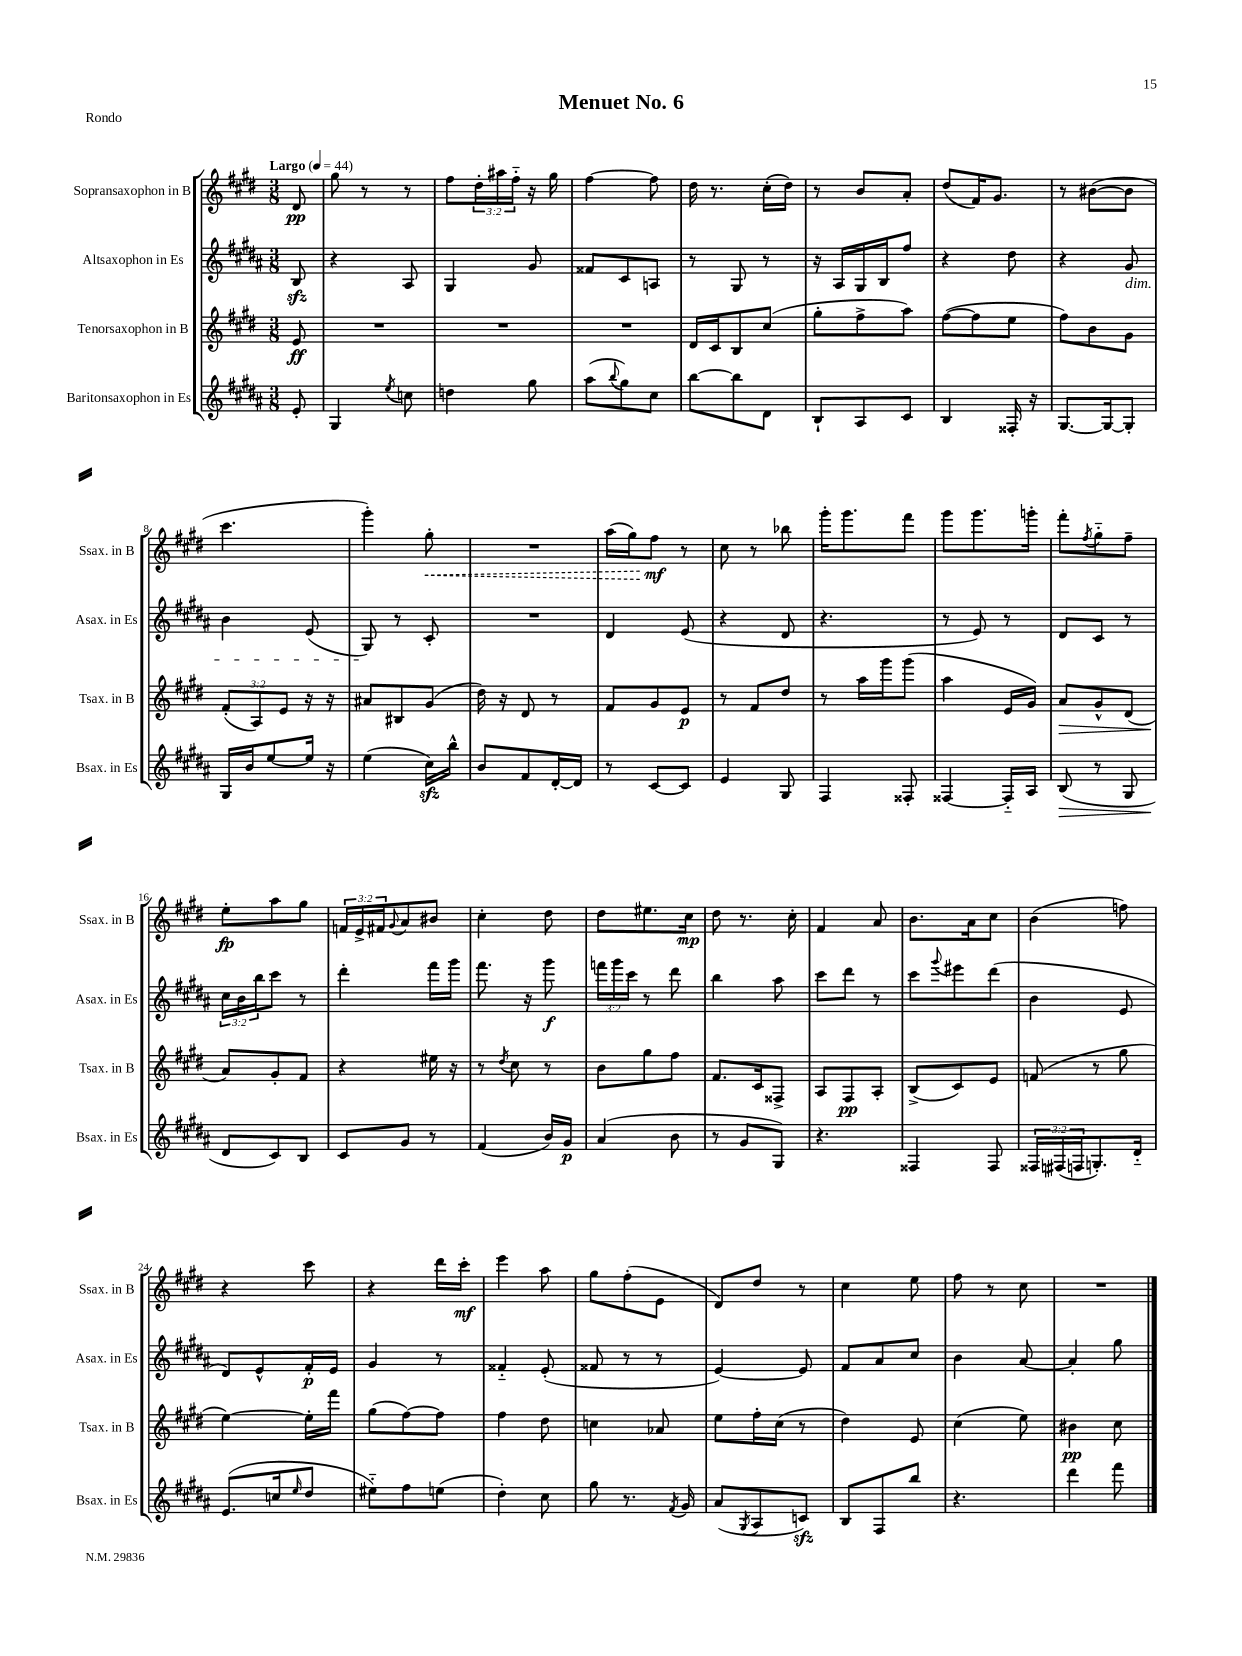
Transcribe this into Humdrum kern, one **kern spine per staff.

**kern	**dynam	**kern	**dynam	**kern	**dynam	**kern	**dynam
*part4	*part4	*part3	*part3	*part2	*part2	*part1	*part1
*staff4	*staff4	*staff3	*staff3	*staff2	*staff2	*staff1	*staff1
*I"Baritonsaxophon in Es	*	*I"Tenorsaxophon in B	*	*I"Altsaxophon in Es	*	*I"Sopransaxophon in B	*
*I'Bsax. in Es	*	*I'Tsax. in B	*	*I'Asax. in Es	*	*I'Ssax. in B	*
*clefG2	*	*clefG2	*	*clefG2	*	*clefG2	*
*k[f#c#g#d#a#]	*	*k[f#c#g#d#]	*	*k[f#c#g#d#a#]	*	*k[f#c#g#d#]	*
*M3/8	*	*M3/8	*	*M3/8	*	*M3/8	*
*MM44	*	*MM44	*	*MM44	*	*MM44	*
=	=	=	=	=	=	=	=
!	!	!	!	!	!	!LO:TX:a:B:t=Largo	!
8e'/	.	8e/	ff	8Bzz/	.	8d#/	pp
=1	=1	=1	=1	=1	=1	=1	=1
4G#/	.	4.r	.	4r	.	8gg#\	.
.	.	.	.	.	.	8r	.
8qee/	.	.	.	.	.	.	.
8ccn\	.	.	.	8A#/	.	8r	.
=2	=2	=2	=2	=2	=2	=2	=2
4ddn\	.	4.r	.	4G#/	.	8ff#\L	.
.	.	.	.	.	.	24dd#'\L	.
.	.	.	.	.	.	24aa#X\	.
.	.	.	.	.	.	24ff#\JJ	.
8gg#\	.	.	.	8g#/	.	16r	.
.	.	.	.	.	.	16gg#\	.
=3	=3	=3	=3	=3	=3	=3	=3
(8aa#\L	.	4.r	.	8f##X/L	.	[4ff#\	.
8qqbb/	.	.	.	.	.	.	.
8gg#\)	.	.	.	8c#/	.	.	.
8cc#\J	.	.	.	8An/J	.	8ff#\]	.
=4	=4	=4	=4	=4	=4	=4	=4
[8bb\L	.	16d#/LL	.	8r	.	16dd#\	.
.	.	16c#/J	.	.	.	8.r	.
8bb\]	.	8B/	.	8G#/	.	.	.
8d#\J	.	(8cc#/J	.	8r	.	(16cc#'\LL	.
.	.	.	.	.	.	16dd#\JJ)	.
=5	=5	=5	=5	=5	=5	=5	=5
8B`/L	.	8gg#'\L	.	16r	.	8r	.
.	.	.	.	16A#/LL	.	.	.
8A#/	.	8ff#^\	.	16G#/	.	8b/L	.
.	.	.	.	16B/J	.	.	.
8c#/J	.	8aa\J)	.	8ff#/J	.	8a'/J	.
=6	=6	=6	=6	=6	=6	=6	=6
4B/	.	([8ff#\L	.	4r	.	(8dd#/L	.
.	.	8ff#\]	.	.	.	16f#/K)	.
.	.	.	.	.	.	8.g#/J	.
16F##X'/	.	8ee\J	.	8dd#\	.	.	.
16r	.	.	.	.	.	.	.
=7	=7	=7	=7	=7	=7	=7	=7
[8.G#/L	.	8ff#\L)	.	4r	.	8r	.
.	.	8b\	.	.	.	([8b#X\L	.
16G#/k_	.	.	.	.	.	.	.
!	!	!	!	!LO:TX:b:i:t=dim.	!	!	!
8G#'/J]	.	8g#\J	.	8g#/	.	8b#\J]	.
!!LO:LB:g=z
=8	=8	=8	=8	=8	=8	=8	=8
16G#/LL	.	(12f#'/L	.	4b\	.	4.ccc#\	.
16b/J	.	.	.	.	.	.	.
.	.	12A/)	.	.	.	.	.
[8ee/	.	.	.	.	.	.	.
.	.	12e/J	.	.	.	.	.
16ee/Jk]	.	16r	.	(8e/	.	.	.
16r	.	16r	.	.	.	.	.
=9	=9	=9	=9	=9	=9	=9	=9
(4ee\	.	8a#X/L	.	8G#/)	.	4ggg#'\)	.
.	.	8B#X/	.	8r	.	.	.
!	!	!	!	!	!	!	!LO:HP:b
16cc#zz\LL)	.	(8g#/J	.	8c#'/	.	8gg#'\	<
16bb^^\JJ	.	.	.	.	.	.	.
=10	=10	=10	=10	=10	=10	=10	=10
8b/L	.	16dd#\)	.	4.r	.	4.r	.
.	.	16r	.	.	.	.	.
8f#/	.	8d#/	.	.	.	.	.
[16d#'/L	.	8r	.	.	.	.	.
16d#/JJ]	.	.	.	.	.	.	.
=11	=11	=11	=11	=11	=11	=11	=11
8r	.	8f#/L	.	4d#/	.	(16aa\LL	.
.	.	.	.	.	.	16gg#\J)	.
[8c#/L	.	8g#/	.	.	.	8ff#\J	mf
8c#/J]	.	8e/J	p	(8e/	.	8r	[
=12	=12	=12	=12	=12	=12	=12	=12
4e/	.	8r	.	4r	.	8cc#\	.
.	.	8f#/L	.	.	.	8r	.
8G#/	.	8dd#/J	.	8d#/	.	8bb-X\	.
=13	=13	=13	=13	=13	=13	=13	=13
4F#/	.	8r	.	4.r	.	16ggg#'\KL	.
.	.	.	.	.	.	8.ggg#\	.
.	.	16aa\LL	.	.	.	.	.
.	.	16ggg#\J	.	.	.	.	.
8F##X'/	.	(8ggg#\J	.	.	.	8fff#\J	.
=14	=14	=14	=14	=14	=14	=14	=14
[4F##X/	.	4aa\	.	8r	.	8ggg#\L	.
.	.	.	.	8e/)	.	8.ggg#\	.
16F##/LL]	.	16e/LL	.	8r	.	.	.
16A#/JJ	.	16g#/JJ)	.	.	.	16gggn'\Jk	.
=15	=15	=15	=15	=15	=15	=15	=15
!	!LO:HP:b	!	!LO:HP:b	!	!	!	!
(8B/	>	8a/L	>	8d#/L	.	8fff#'\L	.
.	.	.	.	.	.	8qff#/	.
8r	.	8g#^^/	.	8c#/J	.	8gg#\	.
8G#/	.	(8d#/J	.	8r	.	8ff#~\J	.
!!LO:LB:g=z
=16	=16	=16	=16	=16	=16	=16	=16
8d#/L	.	8a/L)	.	24cc#\LL	.	8ee'\L	fp
.	.	.	.	24b\	.	.	.
.	.	.	.	24bb\J	.	.	.
8c#/)	]	8g#'/	]	8ccc#\J	.	8aa\	.
8B/J	.	8f#/J	.	8r	.	8gg#\J	.
=17	=17	=17	=17	=17	=17	=17	=17
8c#/L	.	4r	.	4ddd#'\	.	24fn/LL	.
.	.	.	.	.	.	24e^/	.
.	.	.	.	.	.	24f#X/J	.
.	.	.	.	.	.	8qqg#/	.
8g#/J	.	.	.	.	.	8a/	.
8r	.	16ee#X\	.	16fff#\LL	.	8b#X/J	.
.	.	16r	.	16ggg#\JJ	.	.	.
=18	=18	=18	=18	=18	=18	=18	=18
(4f#/	.	8r	.	8.fff#\	.	4cc#'\	.
.	.	8qdd#/	.	.	.	.	.
.	.	8cc#\	.	.	.	.	.
.	.	.	.	16r	.	.	.
16b/LL)	.	8r	.	8ggg#\	f	8dd#\	.
16g#/JJ	p	.	.	.	.	.	.
=19	=19	=19	=19	=19	=19	=19	=19
(4a#/	.	8b\L	.	24fffn\LL	.	8dd#\L	.
.	.	.	.	24ggg#\	.	.	.
.	.	.	.	24ccc#\JJ	.	.	.
.	.	8gg#\	.	8r	.	8.ee#X\	.
8b\	.	8ff#\J	.	8ddd#\	.	.	.
.	.	.	.	.	.	16cc#\Jk	mp
=20	=20	=20	=20	=20	=20	=20	=20
8r	.	8.f#/L	.	4bb\	.	8dd#\	.
8g#/L	.	.	.	.	.	8.r	.
.	.	16c#/k	.	.	.	.	.
8G#/J)	.	8F##X^/J	.	8aa#\	.	.	.
.	.	.	.	.	.	16cc#'\	.
=21	=21	=21	=21	=21	=21	=21	=21
4.r	.	8A/L	.	8ccc#\L	.	4f#/	.
.	.	8F#/	pp	8ddd#\J	.	.	.
.	.	8A'/J	.	8r	.	8a/	.
=22	=22	=22	=22	=22	=22	=22	=22
4F##X/	.	(8B^/L	.	8ccc#\L	.	8.b\L	.
.	.	.	.	8qqggg#/	.	.	.
.	.	8c#/)	.	8eee#X\	.	.	.
.	.	.	.	.	.	16a\k	.
8F##/	.	8e/J	.	(8ddd#\J	.	8cc#\J	.
=23	=23	=23	=23	=23	=23	=23	=23
24F##X/LL	.	(8fn/	.	4b\	.	(4b\	.
(24F#X/	.	.	.	.	.	.	.
24Fn/J	.	.	.	.	.	.	.
8.Gn'/)	.	8r	.	.	.	.	.
.	.	8gg#\	.	8e/	.	8ffn\)	.
16d#/Jk	.	.	.	.	.	.	.
!!LO:LB:g=z
=24	=24	=24	=24	=24	=24	=24	=24
(8.e/L	.	[4ee\)	.	8d#/L)	.	4r	.
.	.	.	.	8e^^/	.	.	.
16ccn/k	.	.	.	.	.	.	.
16qqee/	.	.	.	.	.	.	.
8dd#/J	.	16ee'\LL]	.	16f#'/L	p	8ccc#\	.
.	.	16fff#\JJ	.	16e/JJ	.	.	.
=25	=25	=25	=25	=25	=25	=25	=25
8ee#X\L)	.	(8gg#\L	.	4g#/	.	4r	.
8ff#\	.	[8ff#\)	.	.	.	.	.
(8een\J	.	8ff#\J]	.	8r	.	16ddd#\LL	.
.	.	.	.	.	.	16ccc#'\JJ	mf
=26	=26	=26	=26	=26	=26	=26	=26
4dd#'\)	.	4ff#\	.	4f##X/	.	4eee\	.
8cc#\	.	8dd#\	.	(8e'/	.	8aa\	.
=27	=27	=27	=27	=27	=27	=27	=27
8gg#\	.	4ccn\	.	8f##X/	.	8gg#\L	.
8.r	.	.	.	8r	.	(8ff#'\	.
.	.	8a-X/	.	8r	.	8e\J	.
8qf#/	.	.	.	.	.	.	.
16g#/	.	.	.	.	.	.	.
=28	=28	=28	=28	=28	=28	=28	=28
(8a#/L	.	8ee\L	.	[4e/)	.	8d#/L)	.
8qG#/	.	.	.	.	.	.	.
8A#/	.	16ff#'\L	.	.	.	8dd#/J	.
.	.	(16cc#\JJ	.	.	.	.	.
8cnzz/J)	.	8r	.	8e/]	.	8r	.
=29	=29	=29	=29	=29	=29	=29	=29
8B/L	.	4dd#\)	.	8f#/L	.	4cc#\	.
8F#/	.	.	.	8a#/	.	.	.
8bb/J	.	8e/	.	8cc#/J	.	8ee\	.
=30	=30	=30	=30	=30	=30	=30	=30
4.r	.	(4cc#\	.	4b\	.	8ff#\	.
.	.	.	.	.	.	8r	.
.	.	8ee\)	.	[8a#/	.	8cc#\	.
=31	=31	=31	=31	=31	=31	=31	=31
4ddd#\	.	4b#X\	pp	4a#'/]	.	4.r	.
8fff#\	.	8cc#\	.	8gg#\	.	.	.
==	==	==	==	==	==	==	==
*-	*-	*-	*-	*-	*-	*-	*-
